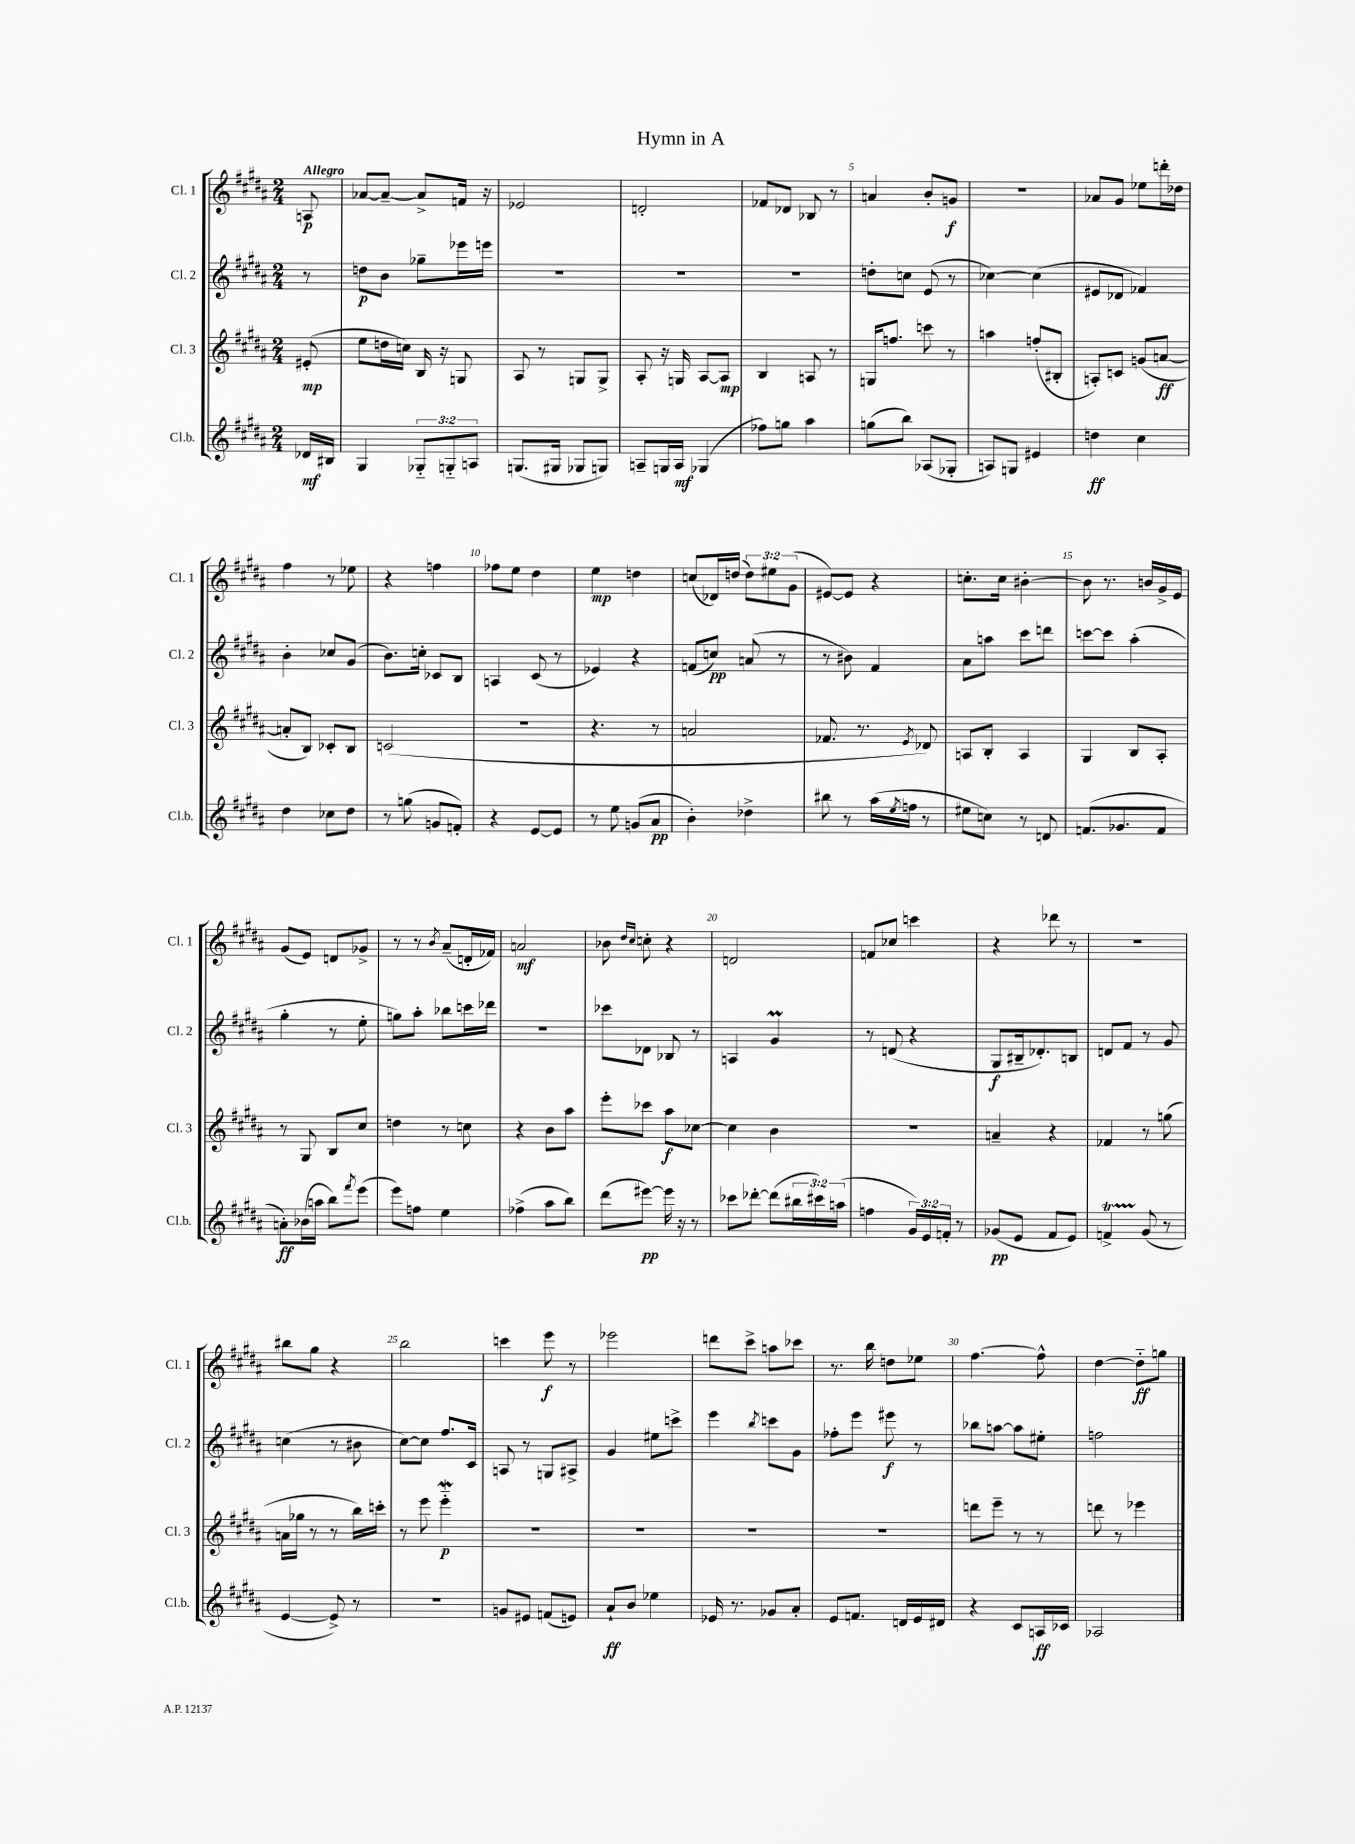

**kern	**dynam	**kern	**dynam	**kern	**dynam	**kern	**dynam
*part4	*part4	*part3	*part3	*part2	*part2	*part1	*part1
*staff4	*staff4	*staff3	*staff3	*staff2	*staff2	*staff1	*staff1
*I"Cl.b.	*	*I"Cl. 3	*	*I"Cl. 2	*	*I"Cl. 1	*
*I'Cl.b.	*	*I'Cl. 3	*	*I'Cl. 2	*	*I'Cl. 1	*
*clefG2	*	*clefG2	*	*clefG2	*	*clefG2	*
*k[f#c#g#d#a#]	*	*k[f#c#g#d#a#]	*	*k[f#c#g#d#a#]	*	*k[f#c#g#d#a#]	*
*M2/4	*	*M2/4	*	*M2/4	*	*M2/4	*
=	=	=	=	=	=	=	=
!	!	!	!	!	!	!LO:TX:a:B:t=Allegro	!
16d-X/LL	mf	(8e#X'/	mp	8r	.	8An/	p
16B#X/JJ	.	.	.	.	.	.	.
=1	=1	=1	=1	=1	=1	=1	=1
4G#/	.	8ee\L	.	8ddn\L	p	[8a-X/L	.
.	.	16ddn\L	.	8b\J	.	8a-~/J_	.
.	.	16ccn\JJ)	.	.	.	.	.
12G-X/L	.	16B/	.	8gg-X~\L	.	8a-^/L]	.
.	.	16r	.	.	.	.	.
12Gn/	.	.	.	.	.	.	.
.	.	8Gn/	.	16eee-X\L	.	16fn/Jk	.
12An/J	.	.	.	.	.	.	.
.	.	.	.	16eeen\JJ	.	16r	.
=2	=2	=2	=2	=2	=2	=2	=2
(8.Gn/L	.	8A#/	.	2r	.	2e-X/	.
.	.	8r	.	.	.	.	.
16G#X/Jk	.	.	.	.	.	.	.
8G-X/L	.	8Gn/L	.	.	.	.	.
8Gn/J)	.	8G^/J	.	.	.	.	.
=3	=3	=3	=3	=3	=3	=3	=3
8An~/L	.	8A#'/	.	2r	.	2dn'/	.
16Gn/L	.	16r	.	.	.	.	.
16A/JJ	mf	16Gn/	.	.	.	.	.
(4G-X/	.	[8A#/L	.	.	.	.	.
.	.	8A#/J]	mp	.	.	.	.
=4	=4	=4	=4	=4	=4	=4	=4
8ff-X\L)	.	4B/	.	2r	.	8f-X/L	.
8ggn\J	.	.	.	.	.	8d-X/J	.
4aa#\	.	8An/	.	.	.	8B-X/	.
.	.	8r	.	.	.	8r	.
=5	=5	=5	=5	=5	=5	=5	=5
(8ggn\L	.	16Gn/KL	.	8ddn'\L	.	4an/	.
.	.	8.ffn/J	.	.	.	.	.
8bb\J)	.	.	.	8ccn\J	.	.	.
(8A-X/L	.	8cccn\	.	(8e/	.	8b'/L	.
8G-X'/J	.	8r	.	8r	.	8gn/J	f
=6	=6	=6	=6	=6	=6	=6	=6
8An/L)	.	4aan\	.	[4cc-X\)	.	2r	.
8Gn/J	.	.	.	.	.	.	.
4e#X/	.	(8ffn'/L	.	(4cc-\]	.	.	.
.	.	8B#X'/J	.	.	.	.	.
=7	=7	=7	=7	=7	=7	=7	=7
4ddn\	ff	8An'/L)	.	8e#X/L	.	8a-X/L	.
.	.	8cn/J	.	8d-X/J	.	8g#/J	.
4cc#\	.	(8gn/L	.	4f-X/)	.	8ee-X\L	.
.	.	[8an/J	ff	.	.	16dddn'\L	.
.	.	.	.	.	.	16dd-X\JJ	.
!!LO:LB:g=z
=8	=8	=8	=8	=8	=8	=8	=8
4dd#\	.	8an'/L]	.	4b'\	.	4ff#\	.
.	.	8B/J)	.	.	.	.	.
8cc-X\L	.	8c-X'/L	.	8cc-X/L	.	8r	.
8dd#\J	.	8B/J	.	(8g#/J	.	8ee-X\	.
=9	=9	=9	=9	=9	=9	=9	=9
8r	.	(2cn/	.	8.b\L)	.	4r	.
(8ggn\	.	.	.	.	.	.	.
.	.	.	.	16ccn'\Jk	.	.	.
8gn/L	.	.	.	8c-X/L	.	4ffn\	.
8fn'/J)	.	.	.	8B/J	.	.	.
=10	=10	=10	=10	=10	=10	=10	=10
4r	.	2r	.	4An/	.	8ff-X\L	.
.	.	.	.	.	.	8ee\J	.
[8e/L	.	.	.	(8c#/	.	4dd#\	.
8e/J]	.	.	.	8r	.	.	.
=11	=11	=11	=11	=11	=11	=11	=11
8r	.	4.r	.	4e-X/)	.	4ee\	mp
8ee\	.	.	.	.	.	.	.
(8gn/L	.	.	.	4r	.	4ddn\	.
8a#/J	pp	8r	.	.	.	.	.
=12	=12	=12	=12	=12	=12	=12	=12
4b'\)	.	2an/	.	(8fn/L	.	(8ccn/L	.
.	.	.	.	8ccn/J)	pp	16d-X/L)	.
.	.	.	.	.	.	(16ddn/JJ	.
4dd-X^\	.	.	.	(8an/	.	12dd\L)	.
.	.	.	.	.	.	12ee#X\	.
.	.	.	.	8r	.	.	.
.	.	.	.	.	.	(12g#\J	.
=13	=13	=13	=13	=13	=13	=13	=13
8bb#X\	.	8.f-X/	.	8r	.	[8e#X/L)	.
8r	.	.	.	8b#X\)	.	8e#/J]	.
.	.	8.r	.	.	.	.	.
(16aa#\LL	.	.	.	4f#/	.	4r	.
8qee/	.	.	.	.	.	.	.
16ffn\JJ	.	.	.	.	.	.	.
.	.	8qe/	.	.	.	.	.
8r	.	8d-X/)	.	.	.	.	.
=14	=14	=14	=14	=14	=14	=14	=14
8ee#X\L	.	8An/L	.	8a#\L	.	8.ccn'\L	.
8ccn\J)	.	8B'/J	.	8aan\J	.	.	.
.	.	.	.	.	.	16cc\Jk	.
8r	.	4A/	.	8ccc#\L	.	[4b#X'\	.
8dn/	.	.	.	8dddn\J	.	.	.
=15	=15	=15	=15	=15	=15	=15	=15
(8.fn/L	.	4G#/	.	[8cccn\L	.	8b#\]	.
.	.	.	.	8ccc\J]	.	8.r	.
8.g-X/	.	.	.	.	.	.	.
.	.	8B/L	.	(4aa#'\	.	.	.
.	.	.	.	.	.	16bn/LL	.
8f/J	.	8A#'/J	.	.	.	16g#^/	.
.	.	.	.	.	.	16e/JJ	.
!!LO:LB:g=z
=16	=16	=16	=16	=16	=16	=16	=16
8an'\L)	ff	8r	.	4gg#'\	.	(8g#/L	.
(16b-X\L	.	8G#/	.	.	.	8e/J)	.
16aan\JJ	.	.	.	.	.	.	.
8bb\L)	.	8B/L	.	8r	.	8dn/L	.
8qfff#/	.	.	.	.	.	.	.
(8eee\J	.	8cc#/J	.	8ee'\	.	8g-X^/J	.
=17	=17	=17	=17	=17	=17	=17	=17
8eee\L)	.	4ddn\	.	8ggn\L)	.	8r	.
8ffn\J	.	.	.	8aa#'\J	.	8r	.
.	.	.	.	.	.	8qb/	.
4ee\	.	8r	.	8bb-X\L	.	(8a#~/L	.
.	.	8ccn\	.	16cccn\L	.	16dn'/L	.
.	.	.	.	16ddd-X\JJ	.	16f-X/JJ)	.
=18	=18	=18	=18	=18	=18	=18	=18
(4ff-X^\	.	4r	.	2r	.	2an/	mf
8aa#\L	.	8b\L	.	.	.	.	.
8bb\J)	.	8aa#\J	.	.	.	.	.
=19	=19	=19	=19	=19	=19	=19	=19
(8ddd#\L	.	8eee'\L	.	8ccc-X\L	.	8b-X\	.
.	.	.	.	.	.	16qqdd#/LL	.
.	.	.	.	.	.	16qqcc#/JJ	.
[8eee#X\J)	pp	8ccc-X\J	.	8d-X\J	.	8ccn'\	.
16eee#\]	.	8aa#\L	f	8B-X/	.	4r	.
16r	.	.	.	.	.	.	.
8r	.	[8cc-X\J	.	8r	.	.	.
=20	=20	=20	=20	=20	=20	=20	=20
8ccc-X\L	.	4cc-\]	.	4An/	.	2dn/	.
[8ddd-X'\J	.	.	.	.	.	.	.
(8ddd-\L]	.	4b\	.	4g#M/	.	.	.
24bb#X\L	.	.	.	.	.	.	.
24ccc#X\)	.	.	.	.	.	.	.
(24aan\JJ	.	.	.	.	.	.	.
=21	=21	=21	=21	=21	=21	=21	=21
4ffn\	.	2r	.	8r	.	8fn/L	.
.	.	.	.	(8dn/	.	8cc-X/J	.
24g#/LL)	.	.	.	4r	.	4cccn\	.
24e/	.	.	.	.	.	.	.
24fn'/JJ	.	.	.	.	.	.	.
8r	.	.	.	.	.	.	.
=22	=22	=22	=22	=22	=22	=22	=22
(8g-X/L	pp	4an~/	.	8G#/L	f	4r	.
8e/J	.	.	.	16B#X~/k	.	.	.
.	.	.	.	8.d-X'/)	.	.	.
8f#/L	.	4r	.	.	.	8ddd-X\	.
8e/J)	.	.	.	8Bn/J	.	8r	.
=23	=23	=23	=23	=23	=23	=23	=23
4fnT^/	.	4f-X/	.	8dn/L	.	2r	.
.	.	.	.	8f#/J	.	.	.
(8g#/	.	8r	.	8r	.	.	.
8r	.	(8ggn\	.	8g#/	.	.	.
!!LO:LB:g=z
=24	=24	=24	=24	=24	=24	=24	=24
[4e/	.	16an\LL	.	(4ccn\	.	8bb#X\L	.
.	.	16gg-X\JJ	.	.	.	.	.
.	.	8r	.	.	.	8gg#\J	.
8e^/])	.	8r	.	8r	.	4r	.
8r	.	16bb\LL)	.	8b#X\	.	.	.
.	.	16cccn'\JJ	.	.	.	.	.
=25	=25	=25	=25	=25	=25	=25	=25
2r	.	8r	.	[8cc#\L)	.	2bb\	.
.	.	8eee\	.	8cc#\J]	.	.	.
.	.	4eeew\	p	8.ff#/L	.	.	.
.	.	.	.	16c#/Jk	.	.	.
=26	=26	=26	=26	=26	=26	=26	=26
8gn/L	.	2r	.	8An/	.	4cccn\	.
8e#X/J	.	.	.	8r	.	.	.
(8fn/L	.	.	.	8Gn/L	.	8eee\	f
8en/J)	.	.	.	8A#X^/J	.	8r	.
=27	=27	=27	=27	=27	=27	=27	=27
8a#`/L	ff	2r	.	4g#/	.	2eee-X\	.
8b/J	.	.	.	.	.	.	.
4ee-X\	.	.	.	8ee#X\L	.	.	.
.	.	.	.	8cccn^\J	.	.	.
=28	=28	=28	=28	=28	=28	=28	=28
16e-X/	.	2r	.	4eee\	.	8dddn\L	.
8.r	.	.	.	.	.	.	.
.	.	.	.	.	.	8ccc#^\J	.
.	.	.	.	8qbb/	.	.	.
8g-X/L	.	.	.	8cccn\L	.	8aan\L	.
8a#'/J	.	.	.	8g#\J	.	8ccc-X\J	.
=29	=29	=29	=29	=29	=29	=29	=29
8e/L	.	2r	.	8ff-X'\L	.	8.r	.
8.fn/J	.	.	.	8eee\J	.	.	.
.	.	.	.	.	.	16bb\	.
.	.	.	.	8eee#X\	f	8ddn\L	.
16dn/LL	.	.	.	.	.	.	.
16e/	.	.	.	8r	.	8ee-X\J	.
16d#X/JJ	.	.	.	.	.	.	.
=30	=30	=30	=30	=30	=30	=30	=30
4r	.	8dddn\L	.	8bb-X\L	.	[4.ff#\	.
.	.	8eee~\J	.	[8aan\J	.	.	.
8c#/L	.	8r	.	8aa\L]	.	.	.
16An/L	ff	8r	.	8ee#X'\J	.	8ff#^^\]	.
16c-X/JJ	.	.	.	.	.	.	.
=31	=31	=31	=31	=31	=31	=31	=31
2A-X/	.	8dddn\	.	2ffn\	.	[4dd#\	.
.	.	8r	.	.	.	.	.
.	.	4eee-X\	.	.	.	8dd#\L]	ff
.	.	.	.	.	.	8ggn\J	.
==	==	==	==	==	==	==	==
*-	*-	*-	*-	*-	*-	*-	*-
